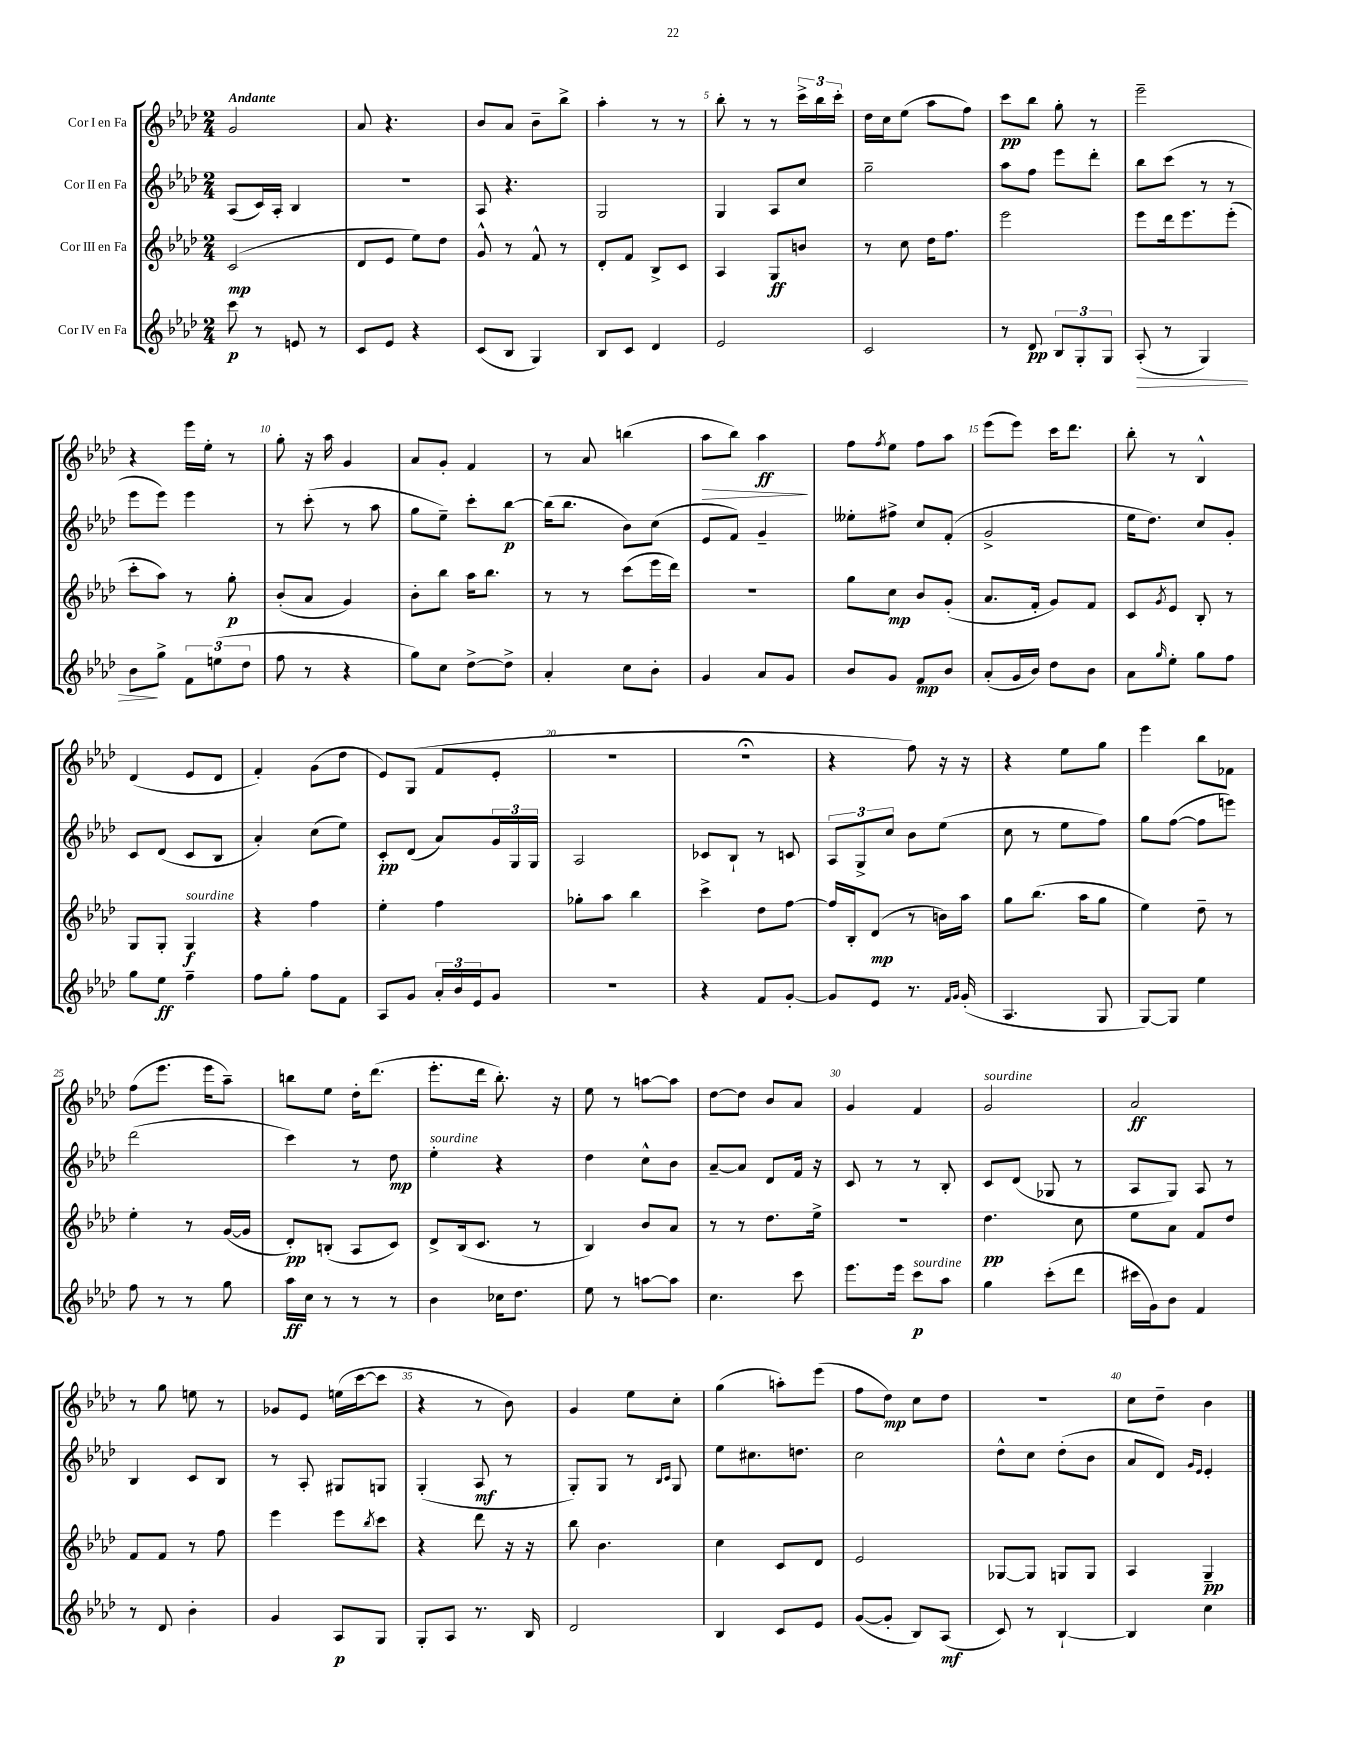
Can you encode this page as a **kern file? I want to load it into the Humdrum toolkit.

**kern	**kern	**kern	**kern
*staff4	*staff3	*staff2	*staff1
*clefG2	*clefG2	*clefG2	*clefG2
*k[b-e-a-d-]	*k[b-e-a-d-]	*k[b-e-a-d-]	*k[b-e-a-d-]
*M2/4	*M2/4	*M2/4	*M2/4
8ccc	(2c	(8A-	2g
8r	.	16c)	.
.	.	16A-'	.
8e	.	4B-	.
8r	.	.	.
=	=	=	=
8c	8d-	2r	8a-
8e-	8e-	.	4.r
4r	8ee-)	.	.
.	8dd-	.	.
=	=	=	=
(8c	8g^^	8A-	8b-
8B-	8r	4.r	8a-
4G)	8f^^	.	8b-~
.	8r	.	8bb-^
=	=	=	=
8B-	8d-'	2G	4aa-'
8c	8f	.	.
4d-	8B-^	.	8r
.	8c	.	8r
=	=	=	=
2e-	4A-	4G	8bb-'
.	.	.	8r
.	8G	8A-	8r
.	8b	8cc	24ccc^
.	.	.	24bb-
.	.	.	24ccc'
=	=	=	=
2c	8r	2gg~	16dd-
.	.	.	16cc
.	8cc	.	(8ee-
.	16dd-	.	8aa-
.	8.ff	.	.
.	.	.	8ff)
=	=	=	=
8r	2eee-	8aa-	8ccc
8d-	.	8ff	8bb-
12B-	.	8eee-	8gg'
12G'	.	.	.
.	.	8ddd-'	8r
12G	.	.	.
=	=	=	=
(8A-'	8eee-	8bb-	2eee-~
8r	16ddd-	(8ccc	.
.	8.eee-	.	.
4G)	.	8r	.
.	(8eee-'	8r	.
=	=	=	=
8b-	8ccc'	8eee-	4r
8gg^	8aa-)	8eee-)	.
12f	8r	4eee-	16eee-
.	.	.	16ee-'
(12ee	.	.	.
.	8gg'	.	8r
12dd-	.	.	.
=	=	=	=
8ff	(8b-'	8r	8gg'
8r	8a-	(8ccc'	16r
.	.	.	16aa-
4r	4g)	8r	4g
.	.	8aa-	.
=	=	=	=
8gg)	8b-'	8gg	8a-
8cc	8bb-	8ee-~)	8g'
[8dd-^	16aa-	8ccc'	4f
.	8.bb-	.	.
8dd-^]	.	[8bb-	.
=	=	=	=
4a-'	8r	(16bb-]	8r
.	.	8.bb-	.
.	8r	.	8a-
8cc	(8ccc	8b-)	(4bb
8b-'	16eee-	(8cc	.
.	16ddd-)	.	.
=	=	=	=
4g	2r	8e-	8aa-
.	.	8f)	8bb-)
8a-	.	4g~	4aa-
8g	.	.	.
=	=	=	=
8b-	8gg	8ee--'	8ff
.	.	.	8qff
8g	8cc	8ff#^	8ee-
8f	8b-	8cc	8ff
8b-	(8g'	(8f'	8aa-
=	=	=	=
(8a-'	8.a-	2g^	(8eee-
16g	.	.	8eee-)
16b-)	16f'	.	.
8dd-	8g)	.	16ccc
.	.	.	8.ddd-
8b-	8f	.	.
=	=	=	=
8a-	8c	16ee-	8bb-'
.	.	8.dd-)	.
16qqgg	8qg	.	.
8ee-'	8e-	.	8r
8gg	8B-'	8cc	4B-^^
8ff	8r	8g'	.
=	=	=	=
8gg	8G	8c	(4d-
8ee-	8G'	(8d-	.
4ff~	4G	8c	8e-
.	.	8B-	8d-
=	=	=	=
8ff	4r	4a-')	4f')
8gg'	.	.	.
8ff	4ff	(8cc	(8g
8f	.	8ee-)	8dd-
=	=	=	=
8A-	4ee-'	8c'	8e-)
8g	.	(8d-	(8G
24a-'	4ff	8a-)	8f
24b-	.	.	.
24e-	.	.	.
8g	.	24g	8e-'
.	.	24G	.
.	.	24G	.
=	=	=	=
2r	8gg-'	2A-	2r
.	8aa-	.	.
.	4bb-	.	.
=	=	=	=
4r	4ccc^	8c-	2r;
.	.	8B-`	.
8f	8dd-	8r	.
[8g'	[8ff	8c	.
=	=	=	=
8g]	16ff]	12A-	4r
.	16B-'	.	.
.	.	12G^	.
8e-	(8d-	.	.
.	.	12cc	.
8.r	8r	8b-	8ff)
.	16b)	(8ee-	16r
16qqf	.	.	.
16qqg	.	.	.
(16g'	16aa-	.	16r
=	=	=	=
4.A-	8gg	8cc	4r
.	(8.bb-	8r	.
.	.	8ee-	8ee-
.	16aa-	.	.
8G	8gg	8ff)	8gg
=	=	=	=
[8G)	4ee-)	8gg	4eee-
8G]	.	([8ff	.
4ee-	8dd-~	8ff]	8bb-
.	8r	8eee)	8f-
=	=	=	=
8ff	4ee-'	(2ddd-	(8ff
8r	.	.	8.eee-
8r	8r	.	.
.	.	.	16eee-
8gg	([16g	.	8aa-~)
.	16g]	.	.
=	=	=	=
16aa-	8d-')	4ccc)	8bb
16cc	.	.	.
8r	(8B'	.	8ee-
8r	8A-	8r	16dd-'
.	.	.	(8.ddd-
8r	8c)	8dd-	.
=	=	=	=
4b-	8d-^	4ee-'	8.eee-'
.	(16B-	.	.
.	8.c	.	16ddd-
16cc-	.	4r	8.bb-')
8.dd-	.	.	.
.	8r	.	.
.	.	.	16r
=	=	=	=
8ee-	4B-)	4dd-	8ee-
8r	.	.	8r
[8aa	8b-	8cc^^	[8aa
8aa]	8a-	8b-	8aa]
=	=	=	=
4.cc	8r	[8a-~	[8dd-
.	8r	8a-]	8dd-]
.	8.dd-	8d-	8b-
8ccc	.	16f	8a-
.	16ee-^	16r	.
=	=	=	=
8.eee-	2r	8c	4g
.	.	8r	.
16eee-	.	.	.
8ccc	.	8r	4f
8aa-	.	8B-'	.
=	=	=	=
4gg	4.dd-	8c	2g
.	.	(8d-	.
(8ccc'	.	8G-	.
8ddd-	8cc	8r	.
=	=	=	=
16ccc#	8ee-	8A-	2a-
16g)	.	.	.
8b-	8a-	8G)	.
4f	8f	8A-	.
.	8dd-	8r	.
=	=	=	=
8r	8f	4B-	8r
8d-	8f	.	8gg
4b-'	8r	8c	8ee
.	8ff	8B-	8r
=	=	=	=
4g	4eee-	8r	8g-
.	.	8A-'	8e-
8A-	8eee-	8G#	(16ee
.	.	.	[16ccc
.	8qbb-	.	.
8G	8ccc	8G	8ccc]
=	=	=	=
8G'	4r	(4G'	4r
8A-	.	.	.
8.r	8ddd-	8A-	8r
.	16r	8r	8b-)
16B-	16r	.	.
=	=	=	=
2d-	8bb-	8G')	4g
.	4.b-	8G	.
.	.	8r	8ee-
.	.	16qqB-	.
.	.	16qqc	.
.	.	8G	8cc'
=	=	=	=
4B-	4cc	8ee-	(4gg
.	.	8.cc#	.
8c	8c	.	8aa')
.	.	8.dd	.
8e-	8d-	.	(8eee-
=	=	=	=
([8g	2e-	2cc	8ff
8g']	.	.	8dd-)
8B-)	.	.	8cc
(8A-	.	.	8dd-
=	=	=	=
8c)	[8G-	8dd-^^	2r
8r	8G-]	8cc	.
[4B-`	8G	(8dd-'	.
.	8G	8b-	.
=	=	=	=
4B-]	4A-	8a-	8cc
.	.	8d-)	8dd-~
.	.	16qqg	.
.	.	16qqe-	.
4cc	4G~	4e-'	4b-
==	==	==	==
*-	*-	*-	*-
